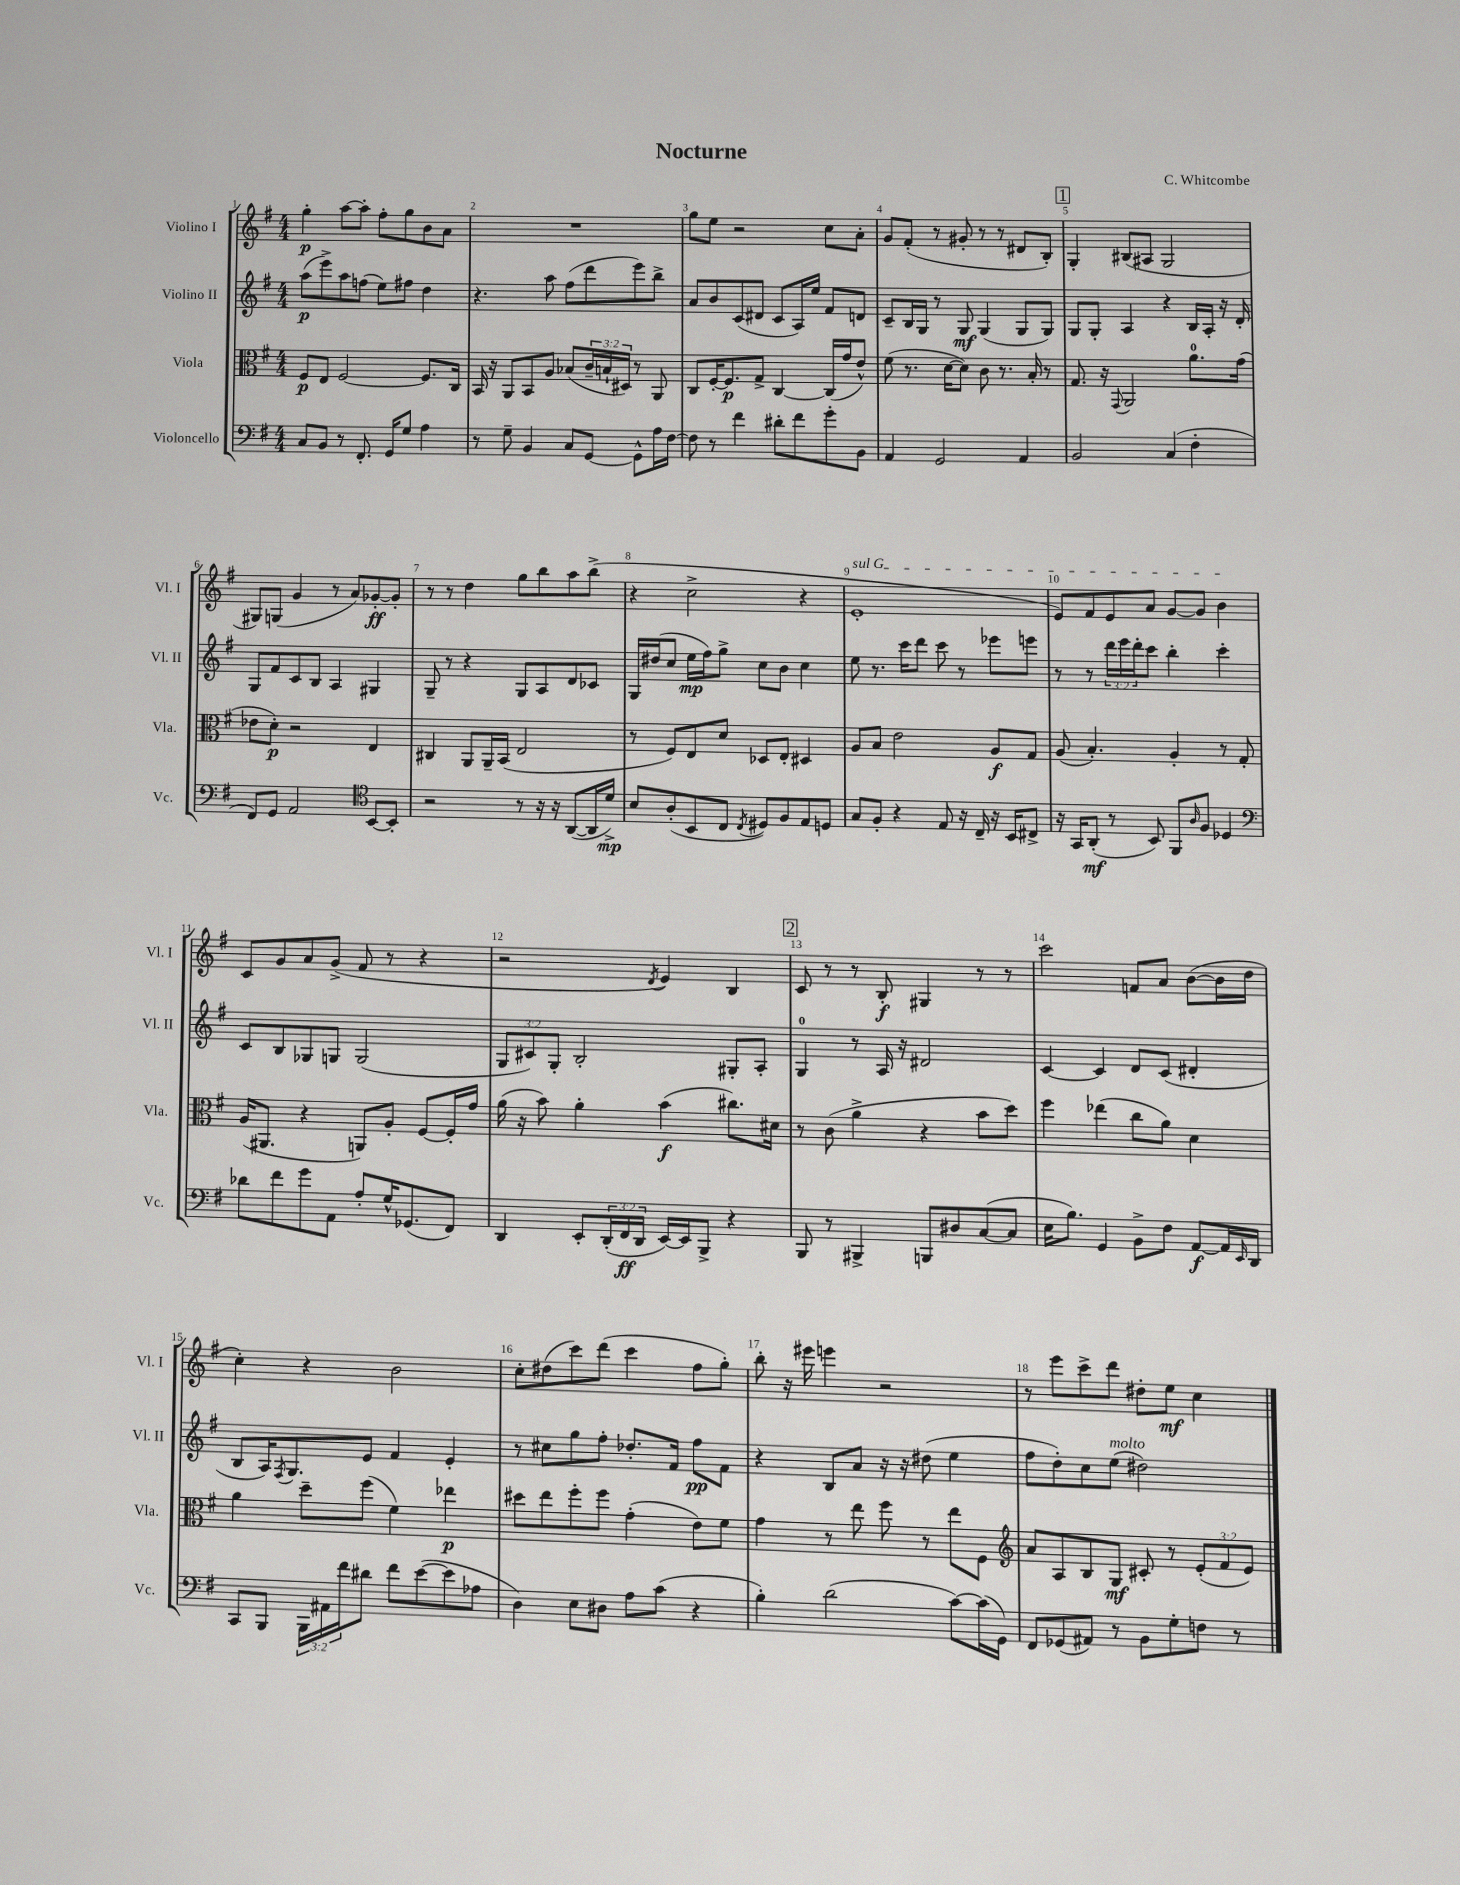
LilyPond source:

\header { title = "Nocturne" composer = "C. Whitcombe" }
<<
\new StaffGroup <<
\new Staff = "s0" \with { instrumentName = "Violino I" shortInstrumentName = "Vl. I" } {
    \clef treble \key g \major \numericTimeSignature \time 4/4
    g''4-.\p a''8~ a''8-. fis''8-. g''8 b'8 a'8 |
    R1 |
    g''8 e''8 r2 c''8 a'8-. |
    g'8 fis'8-.( r8 gis'8-. r8 r8 dis'8 b8-.) |
    \mark \markup { \box "1" } g4-. bis8( ais8 g2 |
    gis8) g8( g'4 r8 a'8) ges'8~-.\ff ges'8-. |
    r8 r8 d''4 g''8 b''8 a''8 b''8->( |
    r4 c''2-> r4 |
    \once \override TextSpanner.bound-details.left.text = \markup { \italic "sul G" } e'1-.\startTextSpan |
    e'8) fis'8 e'8 a'8 g'8~ g'8 b'4\stopTextSpan |
    c'8 g'8 a'8 g'8->( fis'8 r8 r4 |
    r2 \acciaccatura { d'8 } e'4) b4 |
    \mark \markup { \box "2" } c'8 r8 r8 b8-.\f gis4 r8 r8 |
    c'''2 f'8 a'8 b'8~( b'16 d''16 |
    c''4-.) r4 b'2 |
    c''8-. dis''8( c'''8) d'''8( c'''4 fis''8 g''8-.) |
    b''8-. r16 eis'''16 e'''4 r2 |
    r8 e'''8 c'''8-> d'''8 dis''8-. e''8\mf c''4 \bar "|." |
}
\new Staff = "s1" \with { instrumentName = "Violino II" shortInstrumentName = "Vl. II" } {
    \clef treble \key g \major \numericTimeSignature \time 4/4 \override Staff.TupletNumber.text = #tuplet-number::calc-fraction-text
    a''8\p( e'''8->) a''8 f''8( e''8) fis''8 d''4 |
    r4. a''8 fis''8( d'''8 e'''8) b''8-> |
    a'8 b'8 c'8( dis'8 c'8 a16) e''16 fis'8 d'8 |
    c'8-- b16 g16 r8 g8\mf g4( g8 g8) |
    \mark \markup { \box "1" } g8 g8-. a4 r4 b16 a16-. r16 d'16-. |
    g8 fis'8 c'8 b8 a4 gis4 |
    g8-- r8 r4 g8 a8 d'8 ces'8 |
    g16 dis''16( c''8 e''16\mp fis''16) g''8-> c''8 b'8 c''4 |
    e''8 r8. c'''16 d'''8 c'''8 r8 ees'''8 e'''8 |
    r8 r8 \tuplet 3/2 { d'''16 e'''16 d'''16-. } c'''8 b''4-. c'''4-. |
    c'8 b8 ges8 g8 g2( |
    \tuplet 3/2 { g8 cis'8) g8-. } b2-. gis8-. a8-. |
    \mark \markup { \box "2" } g4-0 r8 a16 r16 dis'2 |
    c'4~ c'4 d'8 c'8( dis'4-. |
    b8 a16) \acciaccatura { fis8 } g8. e'8 fis'4 e'4-. |
    r8 cis''8 g''8 fis''8-. des''8.-. fis'16 fis''8\pp fis'8 |
    r4 b8 a'8 r16 r16 dis''8( e''4 |
    fis''8 d''8-.) c''8 e''8^\markup { \italic "molto" }( dis''2) \bar "|." |
}
\new Staff = "s2" \with { instrumentName = "Viola" shortInstrumentName = "Vla." } {
    \clef alto \key g \major \numericTimeSignature \time 4/4 \override Staff.TupletNumber.text = #tuplet-number::calc-fraction-text
    fis8\p e8 fis2~ fis8. c16 |
    b,16 r16 a,8 b,8 a8 bes8( \tuplet 3/2 { c'16-- b16-! dis16) } r8 a,8 |
    c8 fis16~-. fis8.\p g8-> c4~ c16( g'16 e'8-^) |
    fis'8( r8. d'16~ d'8) c'8 r8. b16-. r8 |
    \mark \markup { \box "1" } g8. r16 \appoggiatura { g,8 } a,2 a'8.-0 g'16( |
    ees'8 d'8-.\p) r2 e4 |
    cis4 a,8 a,16-- b,16( e2 |
    r8 fis8) e8 d'8 des8 e8-. dis4 |
    a8 b8 e'2 a8\f g8 |
    a8( b4.-.) a4-. r8 g8-. |
    a16( ais,8. r4 a,8) a8-. fis8~ fis16-. g'16 |
    a'16( r16 b'8) a'4-. b'4\f( cis''8.) dis'16 |
    \mark \markup { \box "2" } r8 c'8( a'4-> r4 b'8 d''8) |
    fis''4 ees''4( c''8 a'8) d'4 |
    a'4 d''8-- fis''8( fis'4) ees''4\p |
    dis''8 e''8 fis''8-. fis''8 g'4-.( e'8) fis'8 |
    g'4 r8 e''8 fis''8 r8 e''8 fis8 |
    \clef treble a'8 a8 b8 g8\mf cis'8-. r8 \tuplet 3/2 { e'8-.( fis'8 e'8) } \bar "|." |
}
\new Staff = "s3" \with { instrumentName = "Violoncello" shortInstrumentName = "Vc." } {
    \clef bass \key g \major \numericTimeSignature \time 4/4 \override Staff.TupletNumber.text = #tuplet-number::calc-fraction-text
    c8 b,8 r8 fis,8.-. g,16 g8 a4 |
    r8 g8-- b,4 c8 g,8~ g,8-^ a16 fis16~ |
    fis8 r8 fis'4 dis'8-. fis'8 g'8-. b,8 |
    a,4 g,2 a,4 |
    \mark \markup { \box "1" } b,2 c4( fis4-. |
    fis,8) g,8 a,2 \clef tenor b,8~ b,8-. |
    r2 r8 r16 r16 a,8~( a,16 d'16->\mp) |
    b8 a8-.( b,8 c8 \acciaccatura { c8 } dis8) fis8 e8 d8 |
    g8 fis8-. r4 e8 r16 c16-- r16 b,16 cis8-> |
    r16 g,16 a,8-.\mf( r8 b,8) fis,8 \grace { a16 } fis8 des4 |
    \clef bass des'8 fis'8 g'8 a,8 a8-. g16-^ ges,8.( fis,8) |
    d,4 e,8-. \tuplet 3/2 { d,16-.( fis,16\ff d,16 } e,16~) e,16 b,,8-> r4 |
    \mark \markup { \box "2" } b,,8 r8 bis,,4-> b,,8 dis8 c8~( c8 |
    e16 b8.) g,4 b,8-> fis8 a,8~\f a,16 \grace { e,16 } d,16 |
    c,8 b,,8 \tuplet 3/2 { b,,16 ais,16 fis'16 } dis'8 fis'8 e'8~( e'8 aes8 |
    d4) e8 dis8 a8 c'8( r4 |
    b4-.) d'2( c'8~) c'16( g,16) |
    fis,8 ges,8( ais,8) r8 b,8 g8-. f8 r8 \bar "|." |
}
>>
>>
\layout { \context { \Score \override BarNumber.break-visibility = ##(#f #t #t) barNumberVisibility = #all-bar-numbers-visible } }
